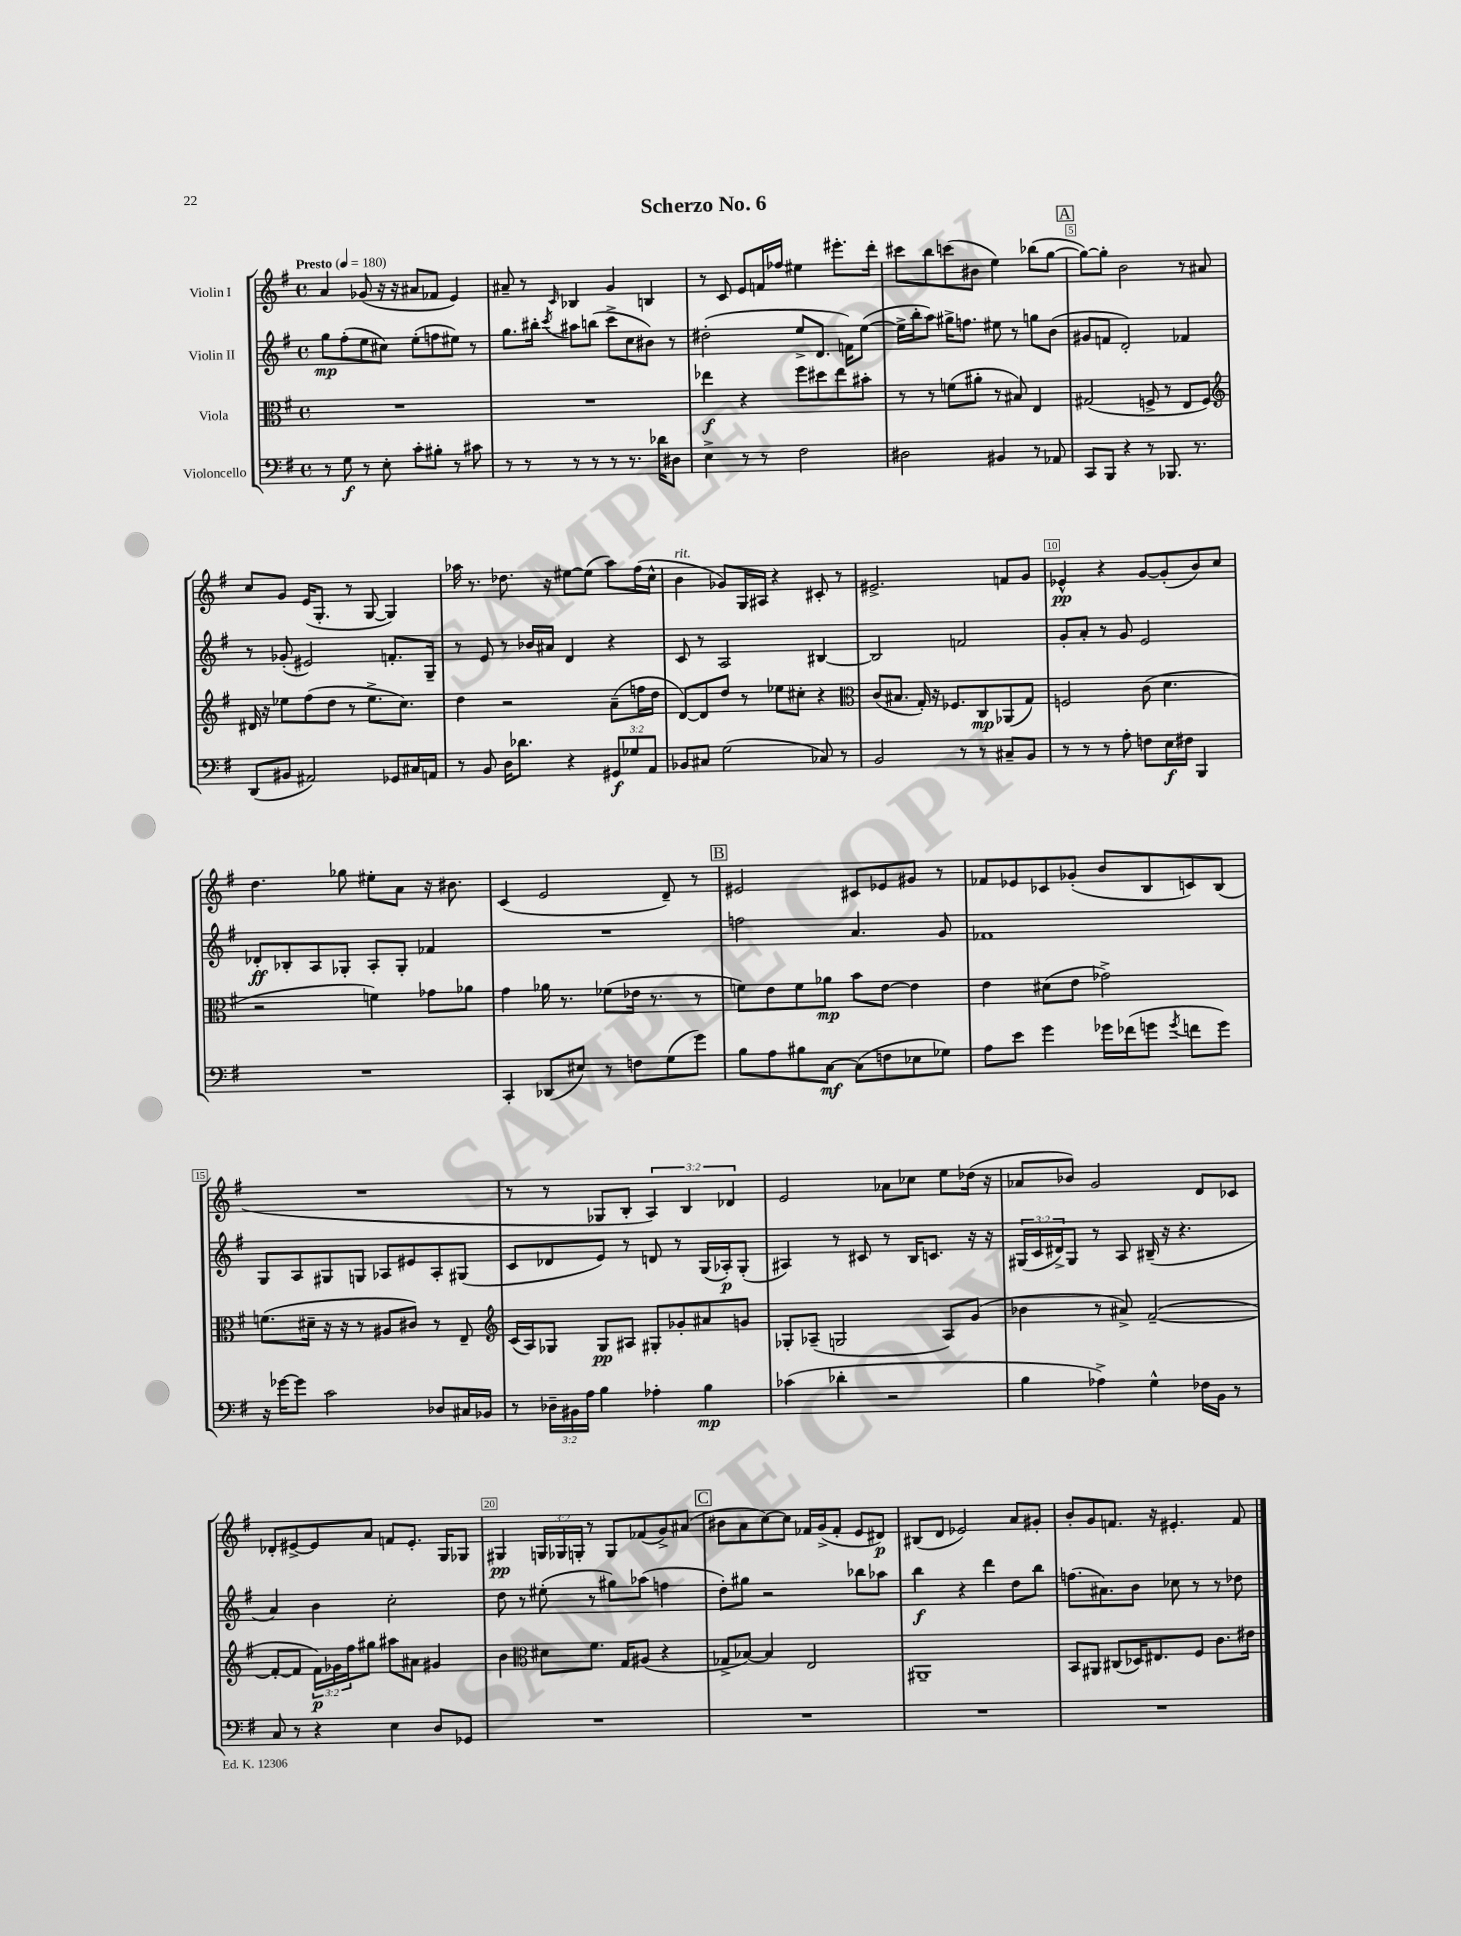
\header { title = "Scherzo No. 6" }
<<
\new StaffGroup <<
\new Staff = "s0" \with { instrumentName = "Violin I" } {
    \clef treble \key g \major \defaultTimeSignature \time 4/4 \override Staff.TupletNumber.text = #tuplet-number::calc-fraction-text \tempo "Presto" 4 = 180
    a'4 ges'8( r16 r16 ais'8 fes'8 e'4) |
    ais'8-- r8 \grace { c'16 } bes4 g'4 b4 |
    r8 c'8 e'8 f'16 fes''16 eis''4 eis'''8.-. d'''16-. |
    cis'''8 b''8 c'''8( bis'8 e''4) bes''8( g''8~ |
    \mark \markup { \box "A" } g''8~) g''8-. b'2 r8 ais'8 |
    c''8 g'8 e'16( g8.-. r8 g8~ g4) |
    aes''16 r8. des''8. r16 eis''8~ eis''8( aes''8) fis''16( c''16-^ |
    b'4^\markup { \italic "rit." } ges'8) g16 ais16 r4 cis'8-. r8 |
    eis'2.-> f'8 g'8 |
    ees'4-^\pp r4 g'8~ g'8-.( b'8) c''8 |
    d''4. ges''8 eis''8-. a'8 r16 bis'8. |
    c'4( e'2 d'8--) r8 |
    \mark \markup { \box "B" } eis'2 cis'8 ees'8 gis'8 r8 |
    fes'8 ees'8 ces'8 ges'8-.( b'8 b8 c'8) b8( |
    R1 |
    r8 r8 ges8 b8-. \tuplet 3/2 { a4) b4 des'4 } |
    e'2 aes'8 ces''8 e''8 des''16( r16 |
    aes'8 bes'8) g'2 d'8 ces'8 |
    des'8-. eis'8~-> eis'8 a'8 f'8 eis'8.-. g16 ges8 |
    gis4\pp \tuplet 3/2 { g16 ges16 g16-. } r8 g8 fes'8( g'8->) ais'8( |
    \mark \markup { \box "C" } bis'8 a'8 c''8~) c''8 fes'16 g'16->( fes'8-. e'8 dis'8\p) |
    bis8( d'8 ees'2) a'8 gis'8-. |
    b'8-. g'8 f'8. r16 eis'4.-. f'8 \bar "|." |
}
\new Staff = "s1" \with { instrumentName = "Violin II" } {
    \clef treble \key g \major \defaultTimeSignature \time 4/4 \override Staff.TupletNumber.text = #tuplet-number::calc-fraction-text
    g''8\mp fis''8-.( e''8 cis''8) e''8-.( f''8 eis''8) r8 |
    g''8. bis''16-. \acciaccatura { c'''8 } ais''8 b''8( c'''8-> c''8 bis'8) r8 |
    dis''2-.( e''8-> d'8. f'16) e''8~( |
    e''16-> b''16-. a''8) gis''16-> f''8. eis''8 r8 g''8 b'8( |
    \mark \markup { \box "A" } gis'8 f'8 d'2-.) fes'4 |
    r8 ges'8-.( eis'2) f'8.-. g16-- |
    r8 e'8 r8 bes'16 ais'16 d'4 r4 |
    c'8 r8 a2 bis4~ |
    bis2 f'2 |
    g'8-. a'8-. r8 g'8 e'2 |
    des'8-.\ff bes8-. a8 ges8-. a8-. ges8-. fes'4 |
    R1 |
    \mark \markup { \box "B" } f''2 a'4. g'8 |
    fes'1 |
    g8 a8 gis8 g8 aes8 eis'8 aes8-. gis8( |
    c'8 des'8 e'8) r8 d'8 r8 g16( aes16-.\p) g8-.( |
    ais4) r8 cis'8 r8 b16 c'8. r16 r16 |
    \tuplet 3/2 { gis16( c'16 dis'16->) } gis8 r8 a8 bis16--( r16 r4. |
    a'4) b'4 c''2-. |
    d''8 r8 eis''8-.( r8 gis''8) aes''8( f''4 |
    \mark \markup { \box "C" } d''8-.) gis''8 r2 bes''8 aes''8 |
    b''4\f r4 d'''4 d''8 b''8 |
    f''8.( ais'8.) b'8 ces''8 r8 r8 des''8 \bar "|." |
}
\new Staff = "s2" \with { instrumentName = "Viola" } {
    \clef alto \key g \major \defaultTimeSignature \time 4/4 \override Staff.TupletNumber.text = #tuplet-number::calc-fraction-text
    R1 |
    R1 |
    ees''4\f r4 fis''8 dis''8 ees''8 bis'8-. |
    r8 r8 f'8( ais'8-. r8 bis8) e4 |
    \mark \markup { \box "A" } gis2( f8-> r8 e8 f8) |
    \clef treble dis'16 r16 ees''8 fis''8( d''8 r8 ees''8.-> c''8.) |
    d''4 r2 a'8--( f''16 d''16 |
    d'8~) d'8 d''8 r8 ees''8 cis''8-. r4 |
    \clef alto c'8( bis8. g16-.) r16 fes8. c8\mp aes,8( g8) |
    f2 c'8( d'4. |
    r2 f'4) ges'8 aes'8 |
    g'4 aes'16 r8. fes'8( ees'16 r8. r8 |
    \mark \markup { \box "B" } f'8) e'8 f'8 aes'8\mp b'8 e'8~ e'4 |
    e'4 dis'8( e'8 ges'2->) |
    f'8.( dis'16-- r16 r16 r8 ais8 cis'8) r8 e8-- |
    \clef treble c'16( a16) ges8 ges8\pp ais8 gis8-. ges'8-. ais'8 g'8 |
    ges8-. aes8--( g2 aes8) g'8( |
    bes'4 r8 ais'8->) fis'2~--( |
    fis'8~-. fis'8 \tuplet 3/2 { fis'16\p) ges'16 fis''16 } gis''8 ais''8 ais'8 gis'4 |
    b'4 \clef alto dis'8 fis'8. g16 ais8( r4 |
    \mark \markup { \box "C" } ges8-> bes8~) bes4 e2 |
    ais,1-- |
    b,8 ais,8 cis8( des16) eis8. fis8 c'8. eis'16 \bar "|." |
}
\new Staff = "s3" \with { instrumentName = "Violoncello" } {
    \clef bass \key g \major \defaultTimeSignature \time 4/4 \override Staff.TupletNumber.text = #tuplet-number::calc-fraction-text
    r8 g8\f r8 e8-. c'8-. bis8-. r8 cis'8 |
    r8 r8 r8 r8 r8 r8. des'16 dis8 |
    e4-> r8 r8 fis2 |
    dis2 bis,4 r8 aes,8 |
    \mark \markup { \box "A" } c,8 b,,8 r4 r8 bes,,8. r8. |
    d,8( bis,8 ais,2) ges,8 cis16 a,16 |
    r8 b,8 d16 des'8. r4 \tuplet 3/2 { gis,8\f ges8 a,8 } |
    bes,8 cis8 g2( ces8) r8 |
    b,2 r8 r8 cis8-- b,8 |
    r8 r8 r8 a8-. f8 e16\f fis16 b,,4 |
    R1 |
    c,4-. des,8( eis8) r8 f8 g8( g'8) |
    \mark \markup { \box "B" } b8 a8 bis8 c8~\mf c8( f8 ees8 ges8) |
    a8 e'8 g'4 ges'16 fes'16( g'8 \acciaccatura { g'8 } f'8 g'8) |
    r16 ges'16~ ges'8 c'2 des8 cis16 bes,16 |
    r8 \tuplet 3/2 { des16-- bis,16 a16 } b4 aes4-. b4\mp |
    ces'4( des'4-. r2 |
    b4 aes4->) g4-^ fes16 b,16 r8 |
    c8 r8 r4 e4 d8 ges,8 |
    R1 |
    \mark \markup { \box "C" } R1 |
    R1 |
    R1 \bar "|." |
}
>>
>>
\layout { \context { \Score \override BarNumber.break-visibility = ##(#f #t #t) barNumberVisibility = #(every-nth-bar-number-visible 5) \override BarNumber.stencil = #(make-stencil-boxer 0.1 0.3 ly:text-interface::print) } }
